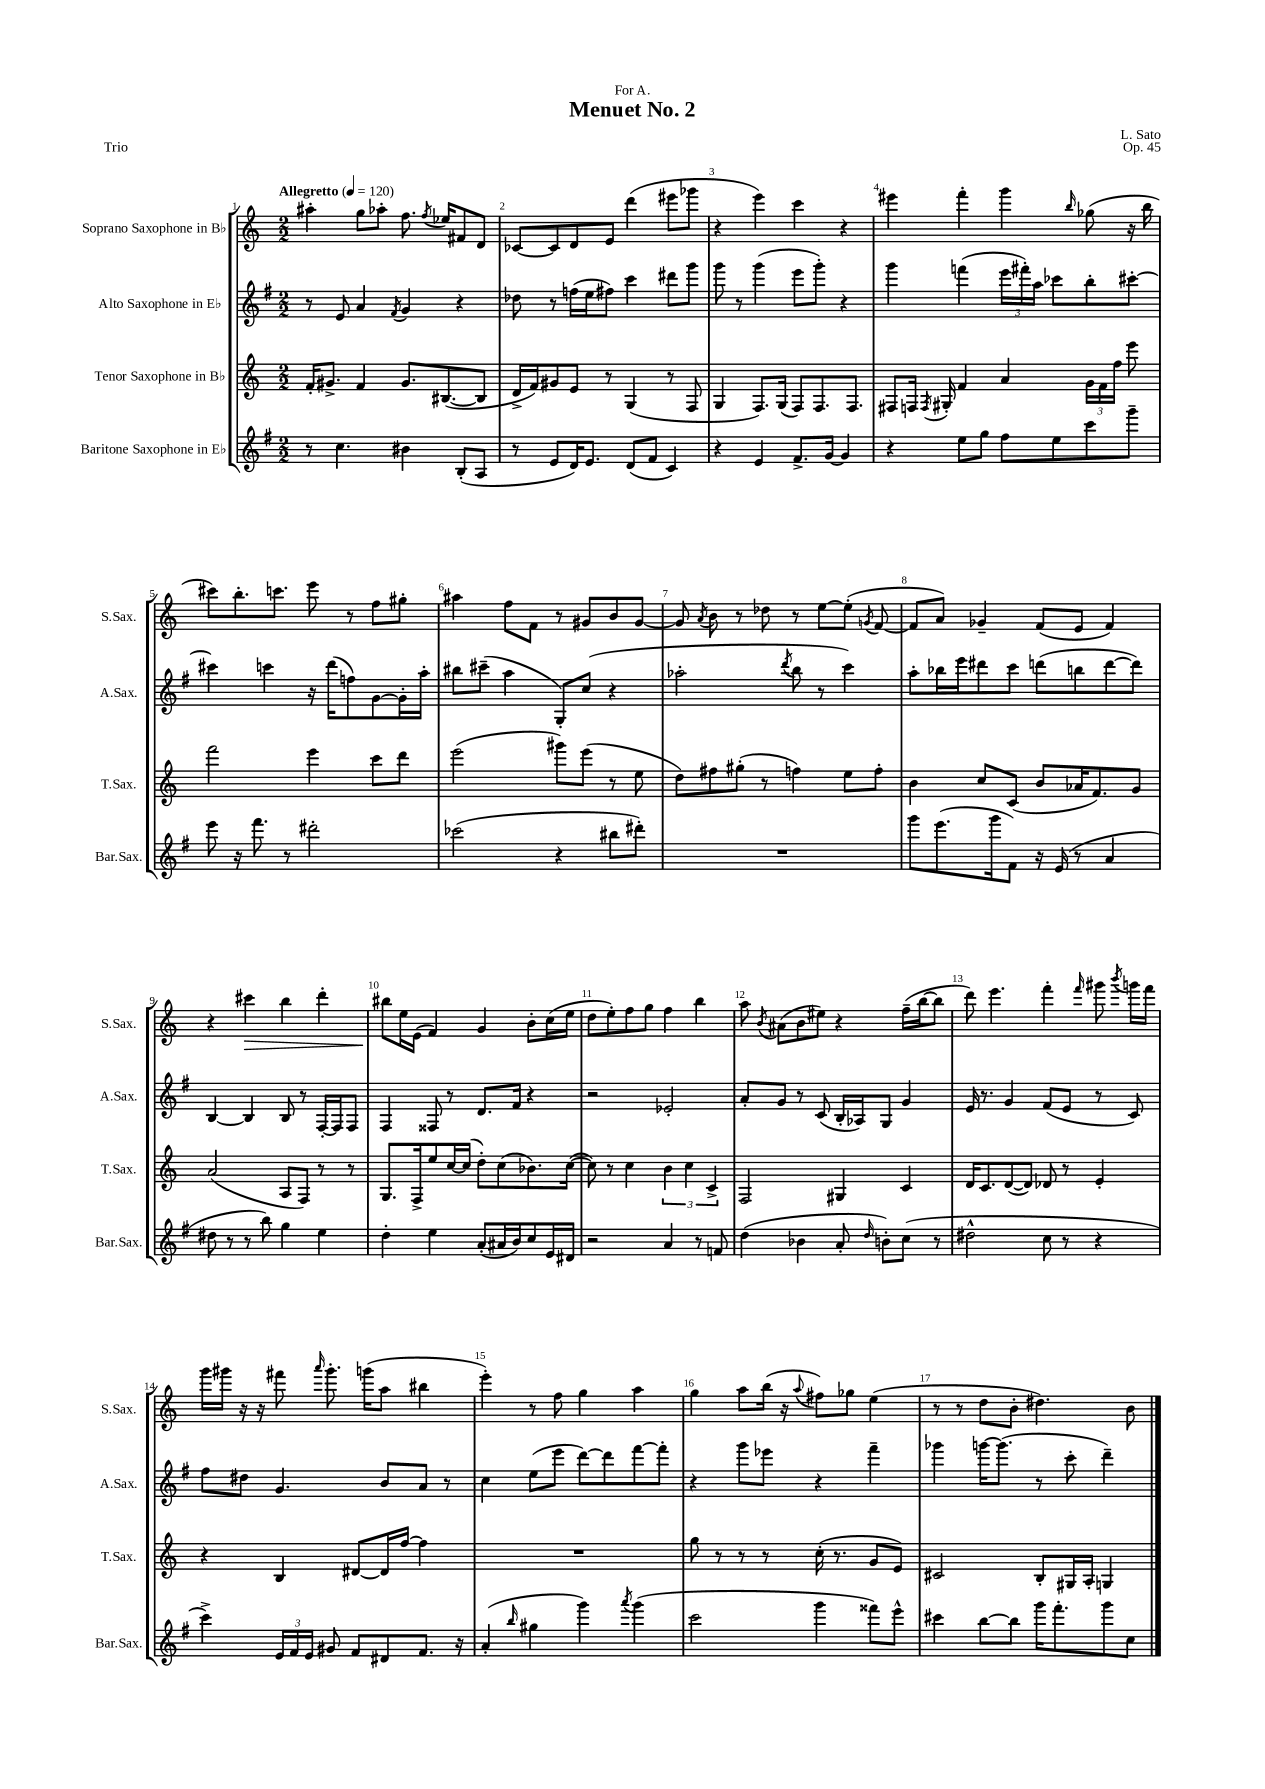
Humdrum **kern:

**kern	**kern	**kern	**kern
*staff4	*staff3	*staff2	*staff1
*clefG2	*clefG2	*clefG2	*clefG2
*k[f#]	*k[]	*k[f#]	*k[]
*M2/2	*M2/2	*M2/2	*M2/2
*MM120	*MM120	*MM120	*MM120
8r	16f'/LK	8r	4aa#'\
.	8.g#^/J	.	.
4.cc\	.	8e/	.
.	4f/	4a/	8gg\L
.	.	.	8aa-'\J
.	.	8qf#/	.
4b#\	8.g#/L	4g/	8.ff\
.	.	.	8qff/
.	([8.B#/	.	16ee-/LK
(8B'/L	.	4r	8f#/
8A/J	8B#/]J	.	8d/J
=	=	=	=
8r	16d^/LL	8dd-\	[8c-/L
.	16f/J)	.	.
8e/L	8g#/	8r	8c-/]
16d/K)	8e/J	(16ff\LL	8d/
8.e/J	.	16ee\J	.
.	8r	8ff#\J)	8e/J
(8d/L	(4G/	4ccc\	(4ddd\
8f#/J	.	.	.
4c/)	8r	8ddd#\L	8eee#\L
.	8F/	8ggg\J	8ggg-\J
=	=	=	=
4r	4G/	8ggg\	4r
.	.	8r	.
4e/	8.F/L)	(4ggg\	4eee\)
.	(16G/Jk	.	.
8.f#^/L	8F/L)	8eee\L	4ccc\
.	8.F/	8ggg'\J)	.
[16g/Jk	.	.	.
4g/]	.	4r	4r
.	8.F/J	.	.
=	=	=	=
4r	8F#/L	4ggg\	4eee#\
.	16F/Jk	.	.
.	8qF/	.	.
.	16G#'/	.	.
8ee\L	4f/	(4fff\	4fff'\
8gg\J	.	.	.
8ff#\L	4a/	24eee\LL	4ggg\
.	.	24fff#'\)	.
.	.	24aa\JJ	.
8ee\	.	8ccc-\L	.
.	.	.	16qqbb/
8ccc\	24g\LL	8bb'\	(8gg-\
.	24f\	.	.
.	24ff\JJ	.	.
8ggg~\J	8eee\	[8ccc#'\J	16r
.	.	.	16bb\
=	=	=	=
8eee\	2fff\	4ccc#\]	8ccc#\L)
16r	.	.	8.bb'\
8.fff#\	.	.	.
.	.	4ccc\	.
.	.	.	8.ccc\J
8r	.	.	.
2ddd#'\	4eee\	16r	8eee\
.	.	(16ddd\LK	.
.	.	8ff\)	8r
.	8ccc\L	[8g\	8ff\L
.	8ddd\J	16g'\]L	8gg#'\J
.	.	16aa'\JJ	.
=	=	=	=
(2ccc-\	(2eee\	8bb#\L	4aa#\
.	.	(8ccc#~\J	.
.	.	4aa\	8ff\L
.	.	.	8f\J
4r	8ggg#\L)	8G'/L)	8r
.	(8eee\J	(8cc/J	8g#/L
8bb#\L	8r	4r	8b/
8ddd#'\J)	8ee\	.	[8g#/J
=	=	=	=
1r	8dd\L)	2aa-'\	8g#/]
.	.	.	8qa/
.	8ff#\	.	8b\
.	(8gg#'\J	.	8r
.	8r	.	8dd-\
.	.	8qddd/	.
.	4ff\)	8bb\	8r
.	.	8r	[8ee\L
.	8ee\L	4ccc\)	(8ee'\]J
.	.	.	8qg/
.	8ff'\J	.	[8f/
=	=	=	=
8ggg\L	4b\	8aa'\L	8f/]L
(8.eee\	.	16bb-\L	8a/J)
.	.	16eee\J	.
.	8cc/L	8ddd#\	4g-~/
16ggg\k	.	.	.
8f#\J)	(8c/J	8ccc\J	.
16r	8b/L	(8ddd\L	(8f/L
(16e/	.	.	.
8r	16a-/K	8bb\	8e/J
.	8.f/)	.	.
4a/	.	[8ddd\	4f/)
.	8g/J	8ddd\]J)	.
=	=	=	=
8dd#\	(2a/	[4B/	4r
8r	.	.	.
8r	.	4B/]	4ccc#\
8bb\)	.	.	.
4gg\	8A/L	8B/	4bb\
.	8F/J)	8r	.
4ee\	8r	[16F#'/LL	4ddd'\
.	.	16F#/]J	.
.	8r	8F#/J	.
=	=	=	=
4dd'\	8.G/L	4F#/	8bb#\L
.	.	.	16ee\L
.	16F^/k	.	(16e\JJ
4ee\	8ee/	8F##/	4f/)
.	[16cc/L	8r	.
.	(16cc/]JJ	.	.
(8a'/L	8dd'\L)	8.d/L	4g/
16a#/L	(8cc\	.	.
16b/J)	.	16f#/Jk	.
8cc/	8.b-\)	4r	8b'\L
16e/L	.	.	(16cc\L
16d#/JJ	([16cc\Jk	.	16ee\JJ
=	=	=	=
2r	8cc\])	2r	8dd\L
.	8r	.	8ee'\)
.	4cc\	.	8ff\
.	.	.	8gg\J
4a/	6b\	2e-'/	4ff\
.	6cc\	.	.
8r	.	.	4bb\
.	6c^/	.	.
8f/	.	.	.
=	=	=	=
(4dd\	2F/	8a'/L	8aa\
.	.	.	8qb/
.	.	8g/J	(8a#\L
4b-\	.	8r	8b\
.	.	(8c/	8ee#\J)
8a'/	4G#/	16B'/LL	4r
.	.	16A-/J)	.
16qqdd/	.	.	.
8b'\L)	.	8G/J	.
(8cc\J	4c/	4g/	(16ff~\LL
.	.	.	[16bb\J
8r	.	.	8bb\]J
=	=	=	=
2dd#^^\	16d/LK	16e/	8ddd\)
.	8.c/	8.r	.
.	.	.	4.eee\
.	([8d/	4g/	.
.	8d/]J)	.	.
8cc\	8d-/	(8f#/L	4fff'\
8r	8r	8e/J	.
.	.	.	16qqfff/
4r	4e'/	8r	8ggg#\
.	.	.	8qbbb/
.	.	8c/)	16ggg\LL
.	.	.	16fff\JJ
=	=	=	=
4ccc^\)	4r	8ff#\L	16ggg\LL
.	.	.	16ggg#\JJ
.	.	8dd#\J	16r
.	.	.	16r
24e/LL	4B/	4.g/	8fff#\
24f#/	.	.	.
24e/JJ	.	.	.
.	.	.	16qqaaa/
8g#/	.	.	8.ggg#'\
8f#/L	[8d#/L	.	.
.	.	.	(16ggg\LK
8d#/	16d#/]L	8b/L	8aa\J
.	[16ff/JJ	.	.
8.f#/J	4ff\]	8a/J	4bb#\
.	.	8r	.
16r	.	.	.
=	=	=	=
(4a'/	1r	4cc\	4eee'\)
16qqbb/	.	.	.
4gg#\	.	(8ee\L	8r
.	.	8eee\J	8ff\
4ggg\)	.	[8ddd\L)	4gg\
.	.	8ddd\]	.
8qaaa/	.	.	.
(4ggg\	.	[8fff#\	4aa\
.	.	8fff#'\]J	.
=	=	=	=
2ccc\	8gg\	4r	4gg\
.	8r	.	.
.	8r	8ggg\L	8aa\L
.	8r	8eee-\J	(16bb\Jk
.	.	.	16r
.	.	.	8qqaa/
4ggg\	(16cc'\	4r	8ff#\L)
.	8.r	.	.
.	.	.	8gg-\J
8fff##\L)	8g/L	4fff#~\	(4ee\
8eee^^\J	8e/J)	.	.
=	=	=	=
4ccc#\	2c#/	4ggg-\	8r
.	.	.	8r
[8bb\L	.	[16ggg\LK	8dd\L
.	.	(8.ggg\]J	.
8bb\]J	.	.	8b'\J
16ggg\LK	8B'/L	8r	4.dd#\)
8.fff#'\	.	.	.
.	16G#/L	8ccc'\	.
.	16A'/JJ	.	.
8ggg\	4G/	4ddd~\)	.
8cc\J	.	.	8b\
==	==	==	==
*-	*-	*-	*-
